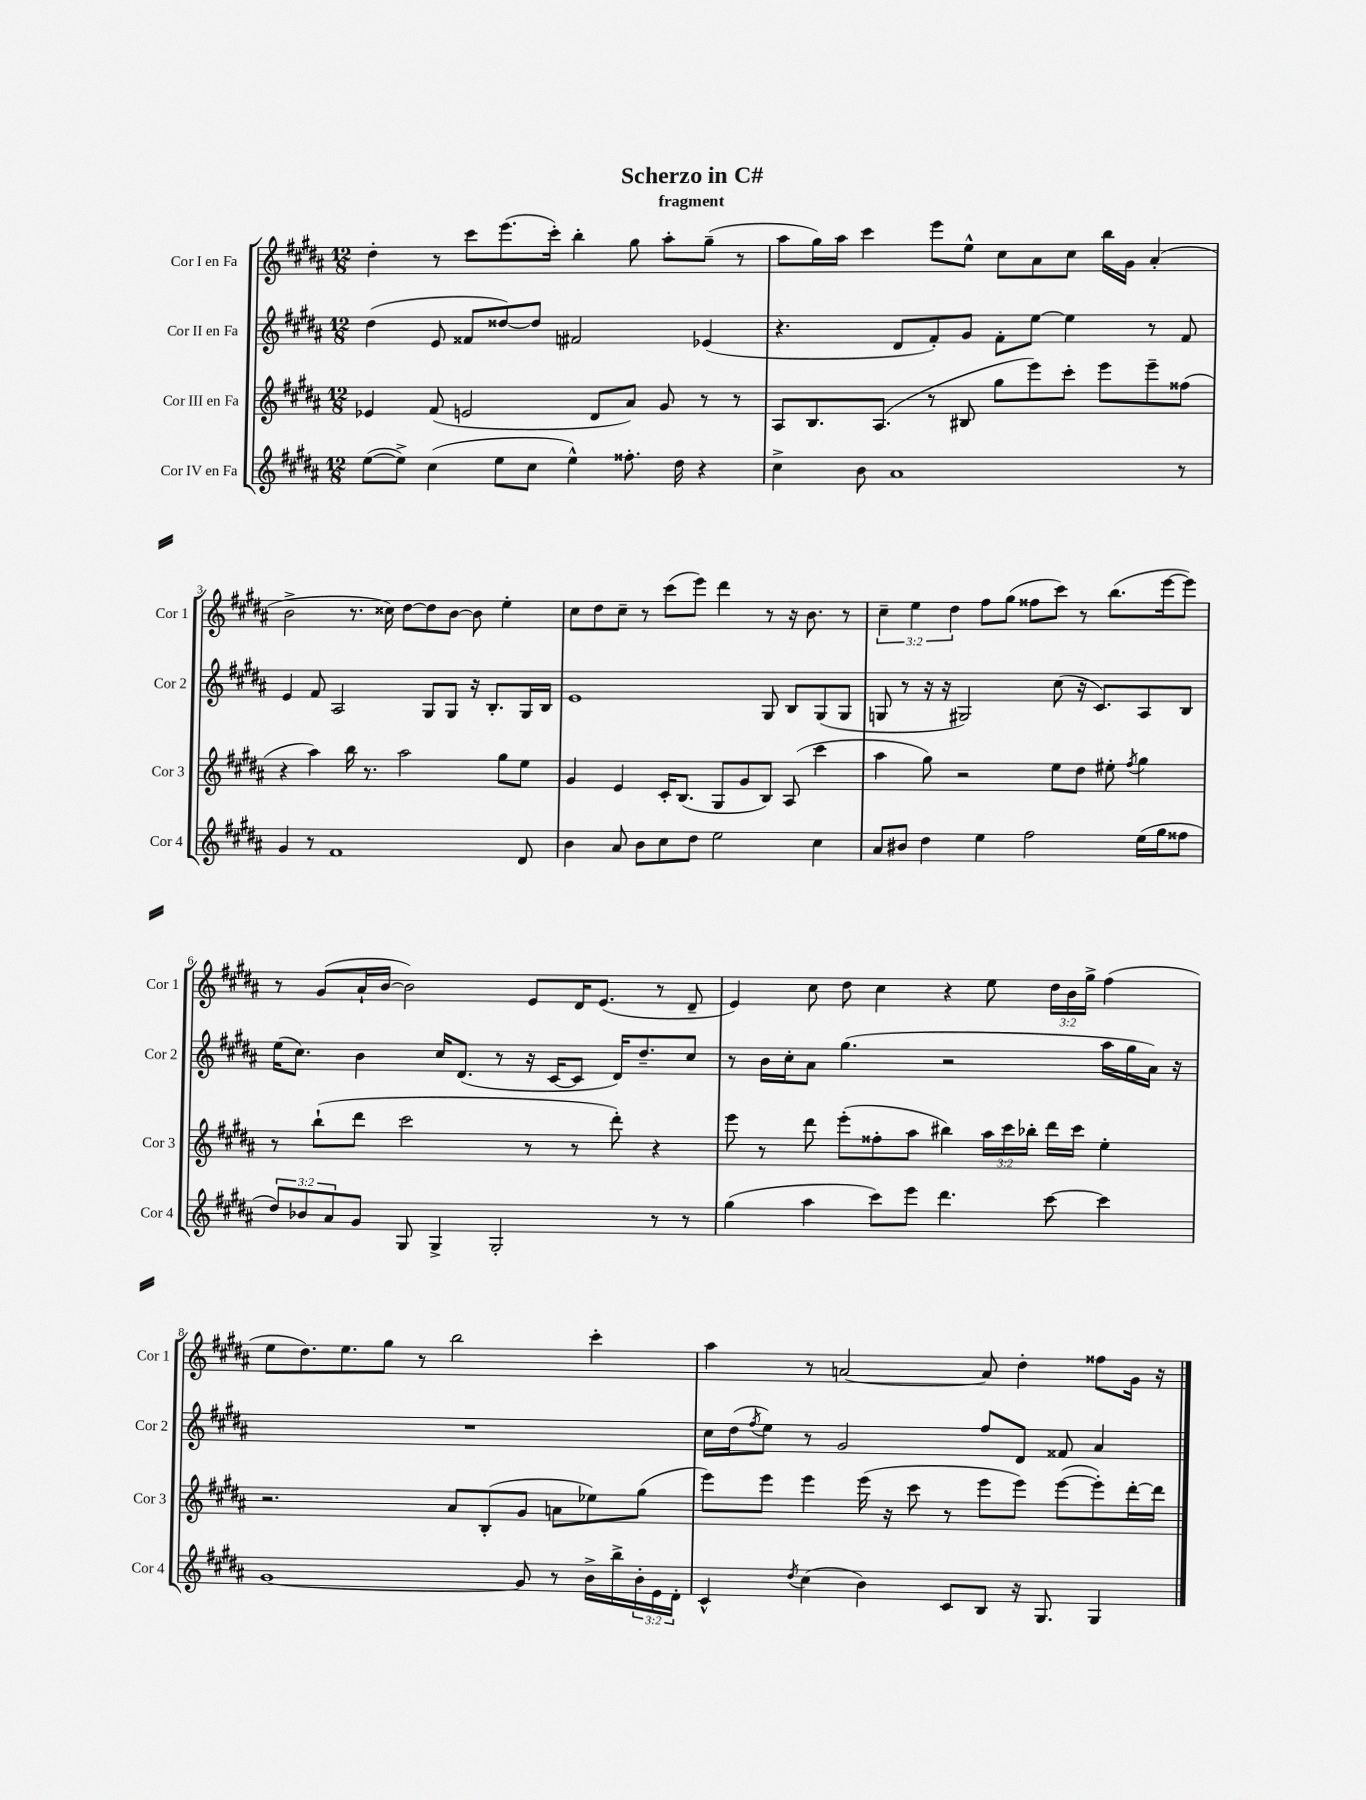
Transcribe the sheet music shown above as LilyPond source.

\header { title = "Scherzo in C#" subtitle = "fragment" }
<<
\new StaffGroup <<
\new Staff = "s0" \with { instrumentName = "Cor I en Fa" shortInstrumentName = "Cor 1" } {
    \clef treble \key b \major \numericTimeSignature \time 12/8 \override Staff.TupletNumber.text = #tuplet-number::calc-fraction-text
    dis''4-. r8 cis'''8 e'''8.( cis'''16-.) b''4-. gis''8 ais''8-. gis''8--( r8 |
    ais''8 gis''16) ais''16 cis'''4 e'''8 e''8-^ cis''8 ais'8 cis''8 b''16 gis'16 ais'4-.( |
    b'2-> r8. cisis''16) dis''8~ dis''8 b'8~ b'8 e''4-. |
    cis''8 dis''8 cis''8-- r8 cis'''8( e'''8) dis'''4 r8 r16 b'8. r8 |
    \tuplet 3/2 { cis''4-- e''4 dis''4 } fis''8 gis''8( fisis''8 cis'''8) r8 b''8.( e'''16~ e'''8) |
    r8 gis'8( ais'16-! b'16~ b'2) e'8 dis'16 e'8.( r8 dis'8-- |
    e'4) cis''8 dis''8 cis''4 r4 e''8 \tuplet 3/2 { dis''16 b'16 gis''16-> } fis''4( |
    e''8 dis''8.) e''8. gis''8 r8 b''2 cis'''4-. |
    ais''4 r8 a'2~ a'8 dis''4-. fisis''8 gis'16 r16 \bar "|." |
}
\new Staff = "s1" \with { instrumentName = "Cor II en Fa" shortInstrumentName = "Cor 2" } {
    \clef treble \key b \major \numericTimeSignature \time 12/8
    dis''4( e'8 fisis'8 disis''8~) disis''8 fis'2 ees'4( |
    r4. dis'8 fis'8-.) gis'8 fis'8-. e''8~ e''4 r8 fis'8 |
    e'4 fis'8 ais2 gis8 gis8 r16 b8.-. gis16 b16 |
    e'1 gis8 b8 gis8( gis8 |
    g8 r8 r16 r16 gis2) cis''8( r16 cis'8.) ais8 b8 |
    e''16( cis''8.) b'4 cis''16 dis'8.( r8 r16 cis'16~ cis'8 dis'16) dis''8.-- cis''8 |
    r8 b'16 cis''16-. ais'8 gis''4.( r2 ais''16 gis''16 ais'16) r16 |
    R1. |
    cis''16 dis''16( \acciaccatura { fis''8 } e''8) r8 gis'2 fis''8 dis'8 fisis'8 ais'4 \bar "|." |
}
\new Staff = "s2" \with { instrumentName = "Cor III en Fa" shortInstrumentName = "Cor 3" } {
    \clef treble \key b \major \numericTimeSignature \time 12/8 \override Staff.TupletNumber.text = #tuplet-number::calc-fraction-text
    ees'4 fis'8( e'2 dis'8 ais'8) gis'8 r8 r8 |
    ais8 b8. ais8.( r8 bis8 gis''8 e'''8) cis'''8-. e'''8 e'''8-- fisis''8( |
    r4 ais''4) b''16 r8. ais''2 gis''8 e''8 |
    gis'4 e'4 cis'16-. b8.( gis8 gis'8 b8) ais8( cis'''4 |
    ais''4 gis''8) r2 e''8 dis''8 eis''8-. \acciaccatura { fis''8 } gis''4 |
    r8 b''8-!( dis'''8 cis'''2 r8 r8 dis'''8-.) r4 |
    e'''8 r8 dis'''8 e'''8-.( fisis''8-. ais''8 bis''4) \tuplet 3/2 { ais''16 cis'''16 bes''16-. } dis'''16 cis'''16 e''4-. |
    r2. ais'8 b8-.( gis'8 a'8 ees''8) gis''8( |
    e'''8) e'''8 e'''4 e'''16( r16 cis'''8 r8 e'''8 e'''8) e'''8~( e'''8-.) dis'''16~-. dis'''16 \bar "|." |
}
\new Staff = "s3" \with { instrumentName = "Cor IV en Fa" shortInstrumentName = "Cor 4" } {
    \clef treble \key b \major \numericTimeSignature \time 12/8 \override Staff.TupletNumber.text = #tuplet-number::calc-fraction-text
    e''8~( e''8->) cis''4( e''8 cis''8 e''4-^) fisis''8.-. dis''16 r4 |
    cis''4-> b'8 ais'1 r8 |
    gis'4 r8 fis'1 dis'8 |
    b'4 ais'8 b'8 cis''8 dis''8 e''2 cis''4 |
    ais'8 bis'8 dis''4 e''4 fis''2 e''16( gis''16 fisis''8 |
    \tuplet 3/2 { dis''8) bes'8 ais'8 } gis'8 gis8 gis4-> gis2-. r8 r8 |
    gis''4( ais''4 cis'''8) e'''8 dis'''4. cis'''8~ cis'''4 |
    gis'1~ gis'8 r8 b'16-> b''16-> \tuplet 3/2 { b'16-. e'16 dis'16-. } |
    cis'4-^ \acciaccatura { dis''8 } cis''4( b'4) cis'8 b8 r16 gis8. gis4 \bar "|." |
}
>>
>>
